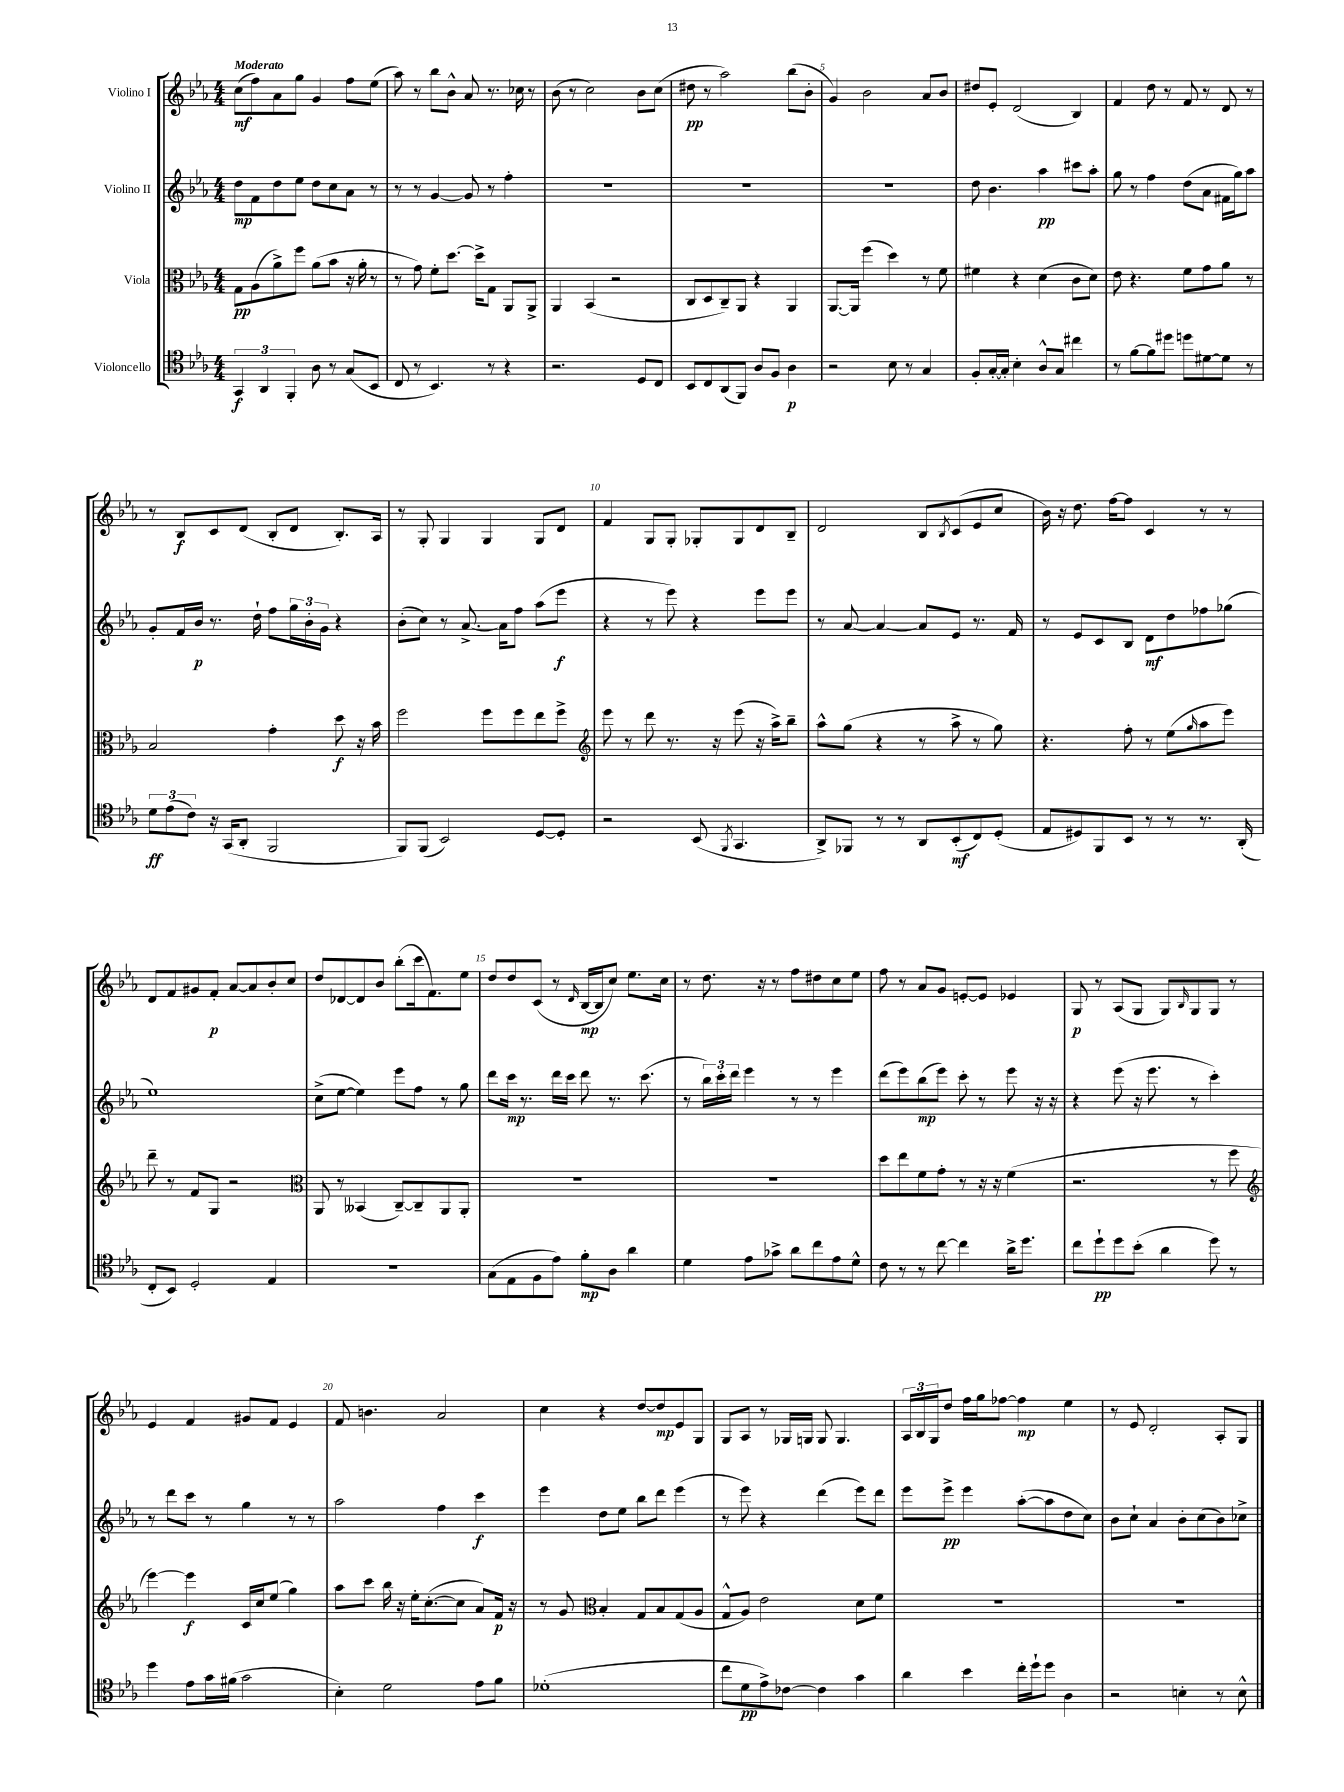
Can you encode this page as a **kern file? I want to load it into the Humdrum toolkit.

**kern	**kern	**kern	**kern
*staff4	*staff3	*staff2	*staff1
*clefC4	*clefC3	*clefG2	*clefG2
*k[b-e-a-]	*k[b-e-a-]	*k[b-e-a-]	*k[b-e-a-]
*M4/4	*M4/4	*M4/4	*M4/4
6GG	8G	8dd	(8cc
.	(8A-	8f	8ff)
6AA-	.	.	.
.	8a-^)	8dd	8a-
6FF'	.	.	.
.	8ff	8ee-	8gg
8A-	(8a-	8dd	4g
8r	8b-	8cc	.
(8G	16r	8a-	8ff
.	16a-'	.	.
8BB-	8r	8r	(8ee-
=	=	=	=
8C	8r	8r	8aa-)
8r	8g)	8r	8r
4.BB-)	8f'	[4g	8bb-
.	[8.dd	.	8b-^^
.	.	8g]	8a-
.	16dd^]	.	.
8r	8G	8r	8.r
4r	8AA-	4ff'	.
.	.	.	16cc-
.	8AA-^	.	8r
=	=	=	=
2.r	4AA-	1r	(8b-
.	.	.	8r
.	(4BB-	.	2cc)
.	2r	.	.
8D	.	.	8b-
8C	.	.	(8cc
=	=	=	=
8BB-	8C	1r	8dd#
8C	8D	.	8r
(8AA-	8C~)	.	2aa-)
8FF)	8AA-	.	.
8A-	4r	.	.
8F	.	.	.
4A-	4AA-	.	(8bb-
.	.	.	8b-'
=	=	=	=
2r	[8.AA-	1r	4g)
.	16AA-]	.	.
.	(4ff	.	2b-
8B-	4dd)	.	.
8r	.	.	.
4G	8r	.	8a-
.	8f	.	8b-
=	=	=	=
8F'	4f#	8dd	8dd#
[16G'	.	4.b-	8e-'
16G']	.	.	.
4B-'	4r	.	(2d
8A-^^	(4d	4aa-	.
8G	.	.	.
4cc#	8c	8ccc#	4B-)
.	8d)	8aa-'	.
=	=	=	=
8r	8e-	8gg	4f
[8f	4.r	8r	.
8f]	.	4ff	8dd
8dd#	.	.	8r
8dd	8f	(8dd	8f
[8d#	8g	8a-	8r
8d#]	8a-	16f#	8d
.	.	16gg)	.
8r	8r	8aa-	8r
=	=	=	=
12d	2B-	8g'	8r
(12e-	.	.	.
.	.	16f	8B-
12c)	.	.	.
.	.	16b-	.
16r	.	8.r	8c
(16GG	.	.	.
8AA-'	.	.	(8d
.	.	16dd`	.
2FF	4g'	8ff	8B-'
.	.	24gg	8d
.	.	24b-'	.
.	.	24g	.
.	8dd	4r	8.B-')
.	16r	.	.
.	16b-	.	16A-
=	=	=	=
8FF)	2ff	(8b-'	8r
(8FF	.	8cc)	8G'
2BB-)	.	8r	4G
.	.	[8.a-^	.
.	8ff	.	4G
.	.	16a-]	.
.	8ff	8ff	.
[8D	8ee-	(8aa-	8G
8D']	8ff^	8eee-	8d
=	=	=	=
*	*clefG2	*	*
2r	8eee-	4r	4f
.	8r	.	.
.	8ddd	8r	8G
.	8.r	8eee-)	8G'
(8BB-	.	4r	8G-'
.	16r	.	.
8qFF	.	.	.
4.GG	(8eee-	.	8G-
.	16r	8eee-	8d
.	16aa-^)	.	.
.	8bb-~	8eee-	8B-~
=	=	=	=
8AA-^)	8aa-^^	8r	2d
8FF-	(8gg	[8a-	.
8r	4r	4a-_	.
8r	.	.	.
8AA-	8r	8a-]	8B-
.	.	.	8qB-
(8BB-'	8aa-^	8e-	(8c
8C)	8r	8.r	8e-
(8D'	8gg)	.	8cc
.	.	16f	.
=	=	=	=
8E-	4.r	8r	16b-)
.	.	.	16r
8D#)	.	8e-	8.dd
8FF	.	8c	.
.	.	.	[16ff
8BB-	8ff'	8B-	8ff]
8r	8r	8d	4c
8r	(8ee-	8dd	.
.	16qqgg	.	.
8.r	8aa-	8ff-	8r
.	8eee-)	(8gg-	8r
(16AA-'	.	.	.
=	=	=	=
8C'	8ddd~	1ee-)	8d
8BB-)	8r	.	8f
2D'	8f	.	8g#
.	8G	.	8f'
.	2r	.	[8a-
.	.	.	8a-]
4E-	.	.	8b-'
.	.	.	8cc
=	=	=	=
*	*clefC3	*	*
1r	8AA-	(8cc^	8dd
.	8r	[8ee-	[8d-
.	(4BB--	4ee-])	8d-]
.	.	.	8b-
.	[8C~)	8eee-	(8bb-'
.	8C~]	8ff	16ccc
.	.	.	8.f)
.	8AA-	8r	.
.	8AA-'	8gg	8ee-
=	=	=	=
(8G	1r	8ddd	8dd
8E-	.	16ccc	8dd
.	.	8.r	.
8F	.	.	(8c
8e-)	.	16ddd	8r
.	.	16ccc	.
.	.	.	16qqd
8f'	.	8ddd	[16B-
.	.	.	16B-]
8A-	.	8.r	8cc)
4a-	.	.	8.ee-
.	.	(8.ccc	.
.	.	.	16cc
=	=	=	=
4d	1r	8r	8r
.	.	24bb-)	8.dd
.	.	24ccc'	.
.	.	24ddd	.
8e-	.	4eee-	.
.	.	.	16r
8g-^	.	.	8r
8a-	.	8r	8ff
8cc	.	8r	8dd#
8e-	.	4eee-	8cc
8d^^	.	.	8ee-
=	=	=	=
8c	8dd	(8ddd	8ff
8r	8ee-	8eee-)	8r
8r	8f	(8bb-	8a-
[8cc	8g'	8eee-)	8g
4cc]	8r	8ccc'	[8e'
.	16r	8r	8e]
.	16r	.	.
16a-^	(4f	8eee-	4e-
8.dd	.	.	.
.	.	16r	.
.	.	16r	.
=	=	=	=
8cc	2.r	4r	8G
8dd`	.	.	8r
8dd	.	(8eee-	(8A-
(8b-'	.	16r	8G
.	.	8.eee-	.
4a-	.	.	8G)
.	.	.	16qqB-
.	.	8r	8G
8dd)	8r	4ccc')	8G
8r	8ff	.	8r
=	=	=	=
*	*clefG2	*	*
4dd	[4eee-)	8r	4e-
.	.	8ddd	.
8e-	4eee-]	8ccc	4f
16g	.	8r	.
(16f#	.	.	.
2g	16c	4gg	8g#
.	16cc	.	.
.	(8ee-	.	8f
.	4gg)	8r	4e-
.	.	8r	.
=	=	=	=
4B-')	8aa-	2aa-	8f
.	8ccc	.	4.b
2d	16bb-	.	.
.	16r	.	.
.	16ee-'	.	.
.	([8.cc'	.	.
.	.	4ff	2a-
.	8cc]	.	.
8e-	8a-)	4ccc	.
8f	16f	.	.
.	16r	.	.
=	=	=	=
(1d-'	8r	4eee-	4cc
.	8g	.	.
*	*clefC3	*	*
.	4B-'	8dd	4r
.	.	8ee-	.
.	8G	8bb-	[8dd
.	8B-	8ddd	8dd]
.	(8G	(4eee-	8e-
.	8A-	.	8G
=	=	=	=
8cc	8G^^	8r	8G
8d	8A-)	8eee-)	8A-
8e-^)	2e-	4r	8r
[8c-	.	.	16G-
.	.	.	16G
4c-]	.	(4ddd	8G
.	.	.	4.G
4g	8d	8eee-)	.
.	8f	8ddd	.
=	=	=	=
4a-	1r	8eee-	24A-
.	.	.	24B-
.	.	.	24G
.	.	8eee-^	8dd
4b-	.	4eee-	16ff
.	.	.	16gg
.	.	.	[8ff-
16cc'	.	([8aa-'	4ff-]
16dd`	.	.	.
8dd	.	8aa-]	.
4A-	.	8dd	4ee-
.	.	8cc)	.
=	=	=	=
2r	1r	8b-	8r
.	.	8cc`	8e-
.	.	4a-	2d'
4B'	.	8b-'	.
.	.	(8cc	.
8r	.	8b-)	8A-'
8B^^	.	8cc-^	8G
==	==	==	==
*-	*-	*-	*-
